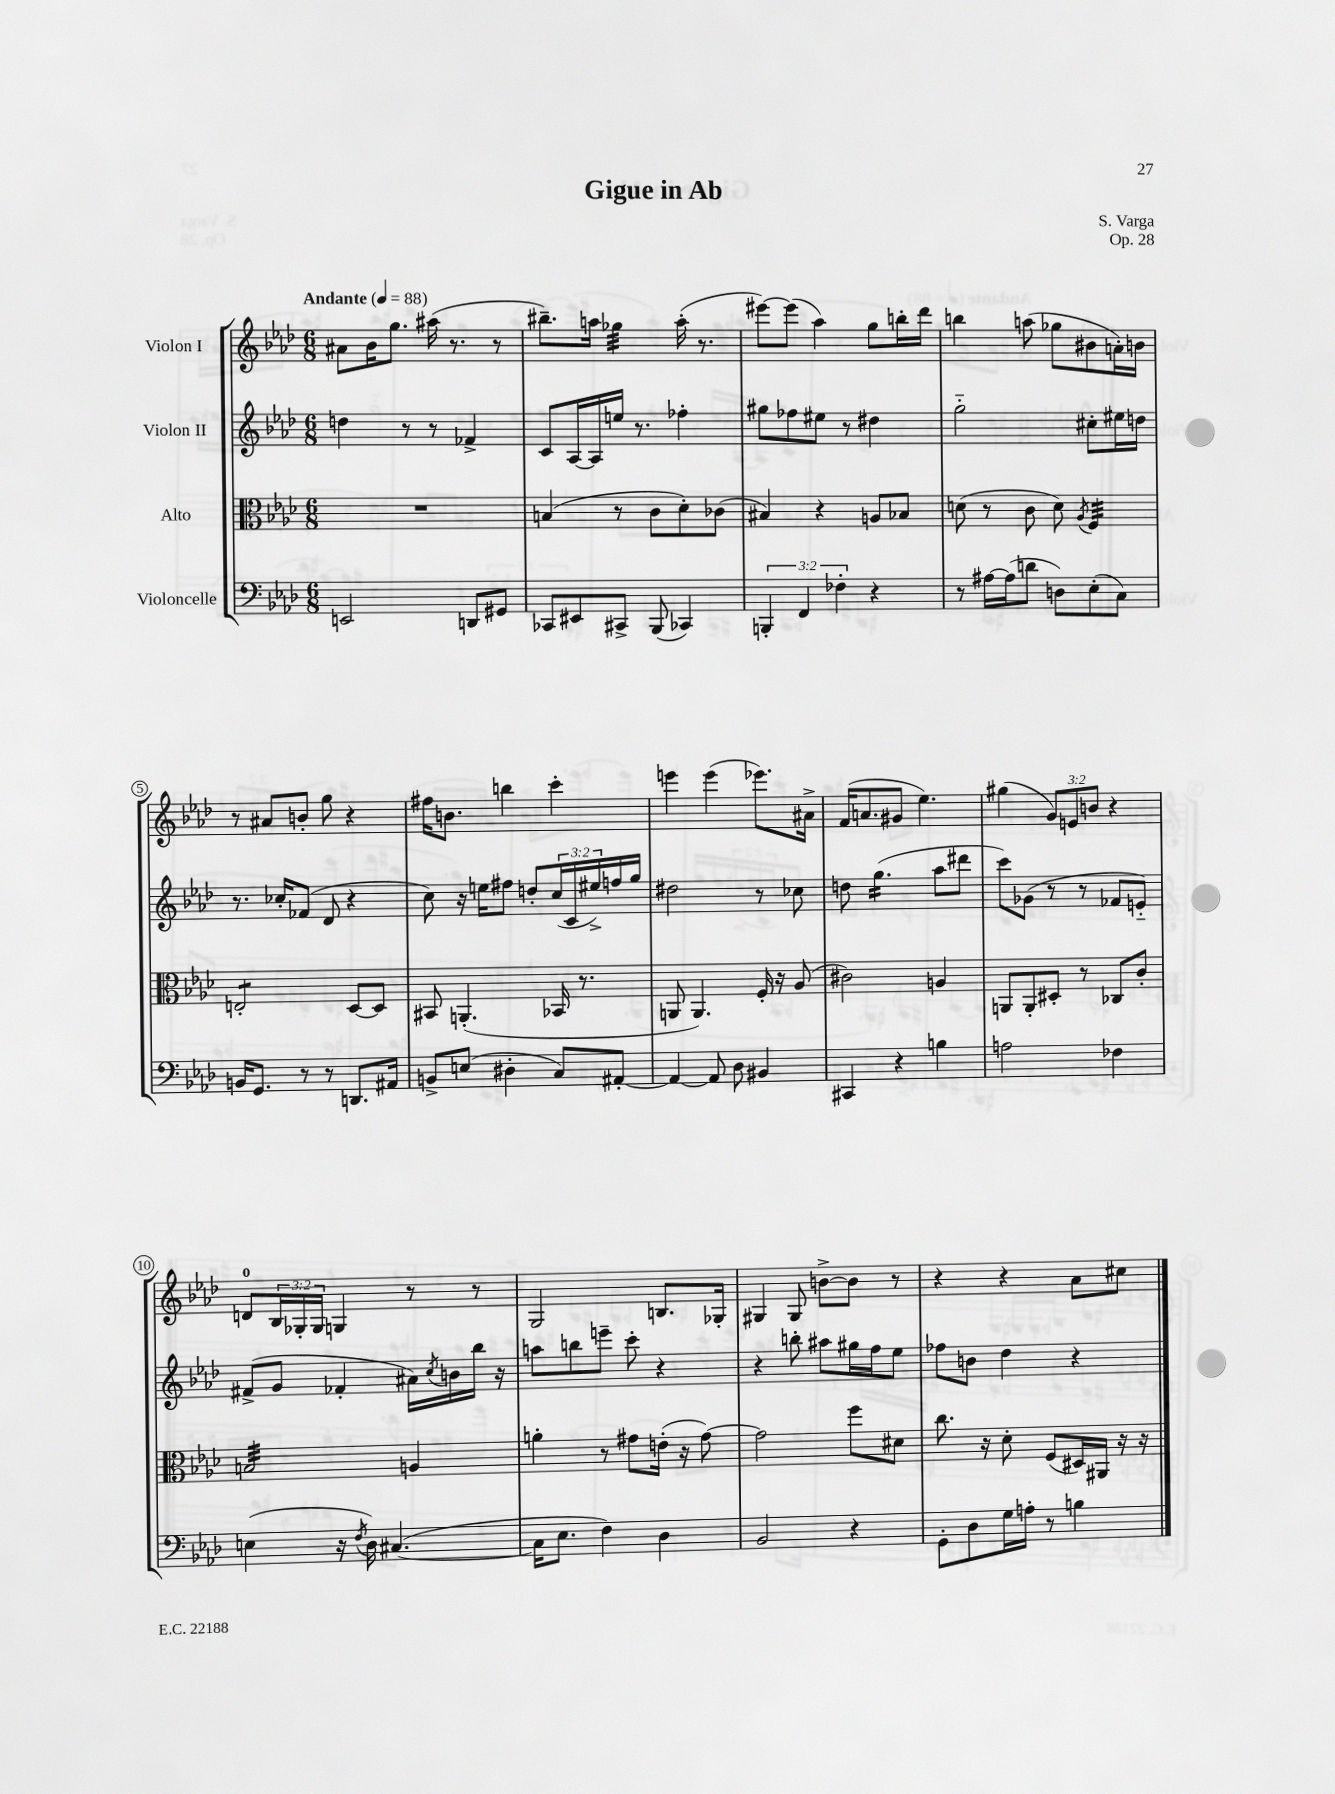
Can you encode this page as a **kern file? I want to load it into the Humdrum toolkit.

**kern	**kern	**kern	**kern
*staff4	*staff3	*staff2	*staff1
*clefF4	*clefC3	*clefG2	*clefG2
*k[b-e-a-d-]	*k[b-e-a-d-]	*k[b-e-a-d-]	*k[b-e-a-d-]
*M6/8	*M6/8	*M6/8	*M6/8
*MM88	*MM88	*MM88	*MM88
2EE	2.r	4dd	8a#
.	.	.	16b-
.	.	.	8.gg
.	.	8r	.
.	.	8r	(16aa#
.	.	.	8.r
8DD	.	4f-^	.
8GG#	.	.	8r
=	=	=	=
8CC-	(4B	8c	8.bb#~)
8EE#	.	[16A-	.
.	.	16A-]	16aa
8CC#^	8r	16ee	4gg-
.	.	8.r	.
(8BBB-	8c	.	.
4CC-)	8d-')	4ff-'	(16aa'
.	.	.	8.r
.	(8c-	.	.
=	=	=	=
6BBB'	4B#)	8gg#	[8eee#)
.	.	8ff-	(8eee#]
6FF	.	.	.
.	4r	8ee#	4aa-)
6F-'	.	.	.
.	.	8r	.
4r	8A	4dd#	8gg
.	8B-	.	16bb'
.	.	.	16ddd-
=	=	=	=
8r	(8d	2gg'~	4bb
[16A#	8r	.	.
(16A#]	.	.	.
8d	8c	.	(8aa
8D)	8d)	.	8gg-
.	8qA-	.	.
(8E-'	4F	8cc#'	8b#
8C)	.	16ee#	16a')
.	.	16dd	16b
=	=	=	=
16BB	2E'	8.r	8r
8.GG	.	.	.
.	.	.	8a#
.	.	16cc-'	.
8r	.	(8f-	8b'
8r	.	8d-	8gg
8.DD	[8D-	4r	4r
.	8D-]	.	.
16AA#	.	.	.
=	=	=	=
8BB^	8BB#	8cc)	16ff#
.	.	.	8.b
(8E	(4.AA'	16r	.
.	.	16ee	.
4D#'	.	8ff#	4bb
.	.	8dd'	.
8C)	16BB-	(24cc	4ccc'
.	.	24c	.
.	8.r	.	.
.	.	24ee#^)	.
[8AA#'	.	16ff	.
.	.	16gg	.
=	=	=	=
4AA#_	8AA	2dd#	4eee
.	4.AA)	.	.
8AA#]	.	.	(4eee
8D-	.	.	.
4BB#	16F'	8r	8.eee-)
.	16r	.	.
.	(8A-	8cc-	.
.	.	.	16a#^
=	=	=	=
4CC#	2c#)	8dd	(16f
.	.	.	8.a
.	.	(4.gg	.
4r	.	.	8g#
.	.	.	4.ee-)
4B	4A	8aa-	.
.	.	8ddd#	.
=	=	=	=
2A	8AA	8ccc)	(4gg#
.	8AA'	(8g-	.
.	8D#'	8r	12g)
.	.	.	12e
.	8r	8r	.
.	.	.	12b
4F-	8C-	8f-	4r
.	8c'	8e'~)	.
=	=	=	=
(4E	2B	(8f#^	8d
.	.	8g	24B-
.	.	.	24G-'
.	.	.	24G-
16r	.	4f-'	4G
8qF	.	.	.
16D-)	.	.	.
([4.C#	.	.	.
.	4A	16a#)	8r
.	.	8qcc	.
.	.	16b	.
.	.	16bb-	8r
.	.	16r	.
=	=	=	=
16C#]	4a'	8aa	2G
8.E-	.	.	.
.	.	8bb	.
4F)	8r	8eee~	.
.	8g#	8ccc'	.
4D-	(16e'	4r	8.B
.	16r	.	.
.	[8g#)	.	.
.	.	.	16G-'
=	=	=	=
2BB-	2g#]	4r	4G#
.	.	8bb'	8G#
.	.	8aa#	[8b^
4r	8ff	16gg#	8b]
.	.	16ff	.
.	8d#	8ee-	8r
=	=	=	=
8GG'	8.cc	8ff-	4r
8D-	.	8b	.
.	16r	.	.
16G	8d-'	4dd-	4r
16A'	.	.	.
8r	(8F	.	.
4B	16D#)	4r	8a-
.	16AA#	.	.
.	16r	.	8cc#
.	16r	.	.
==	==	==	==
*-	*-	*-	*-
